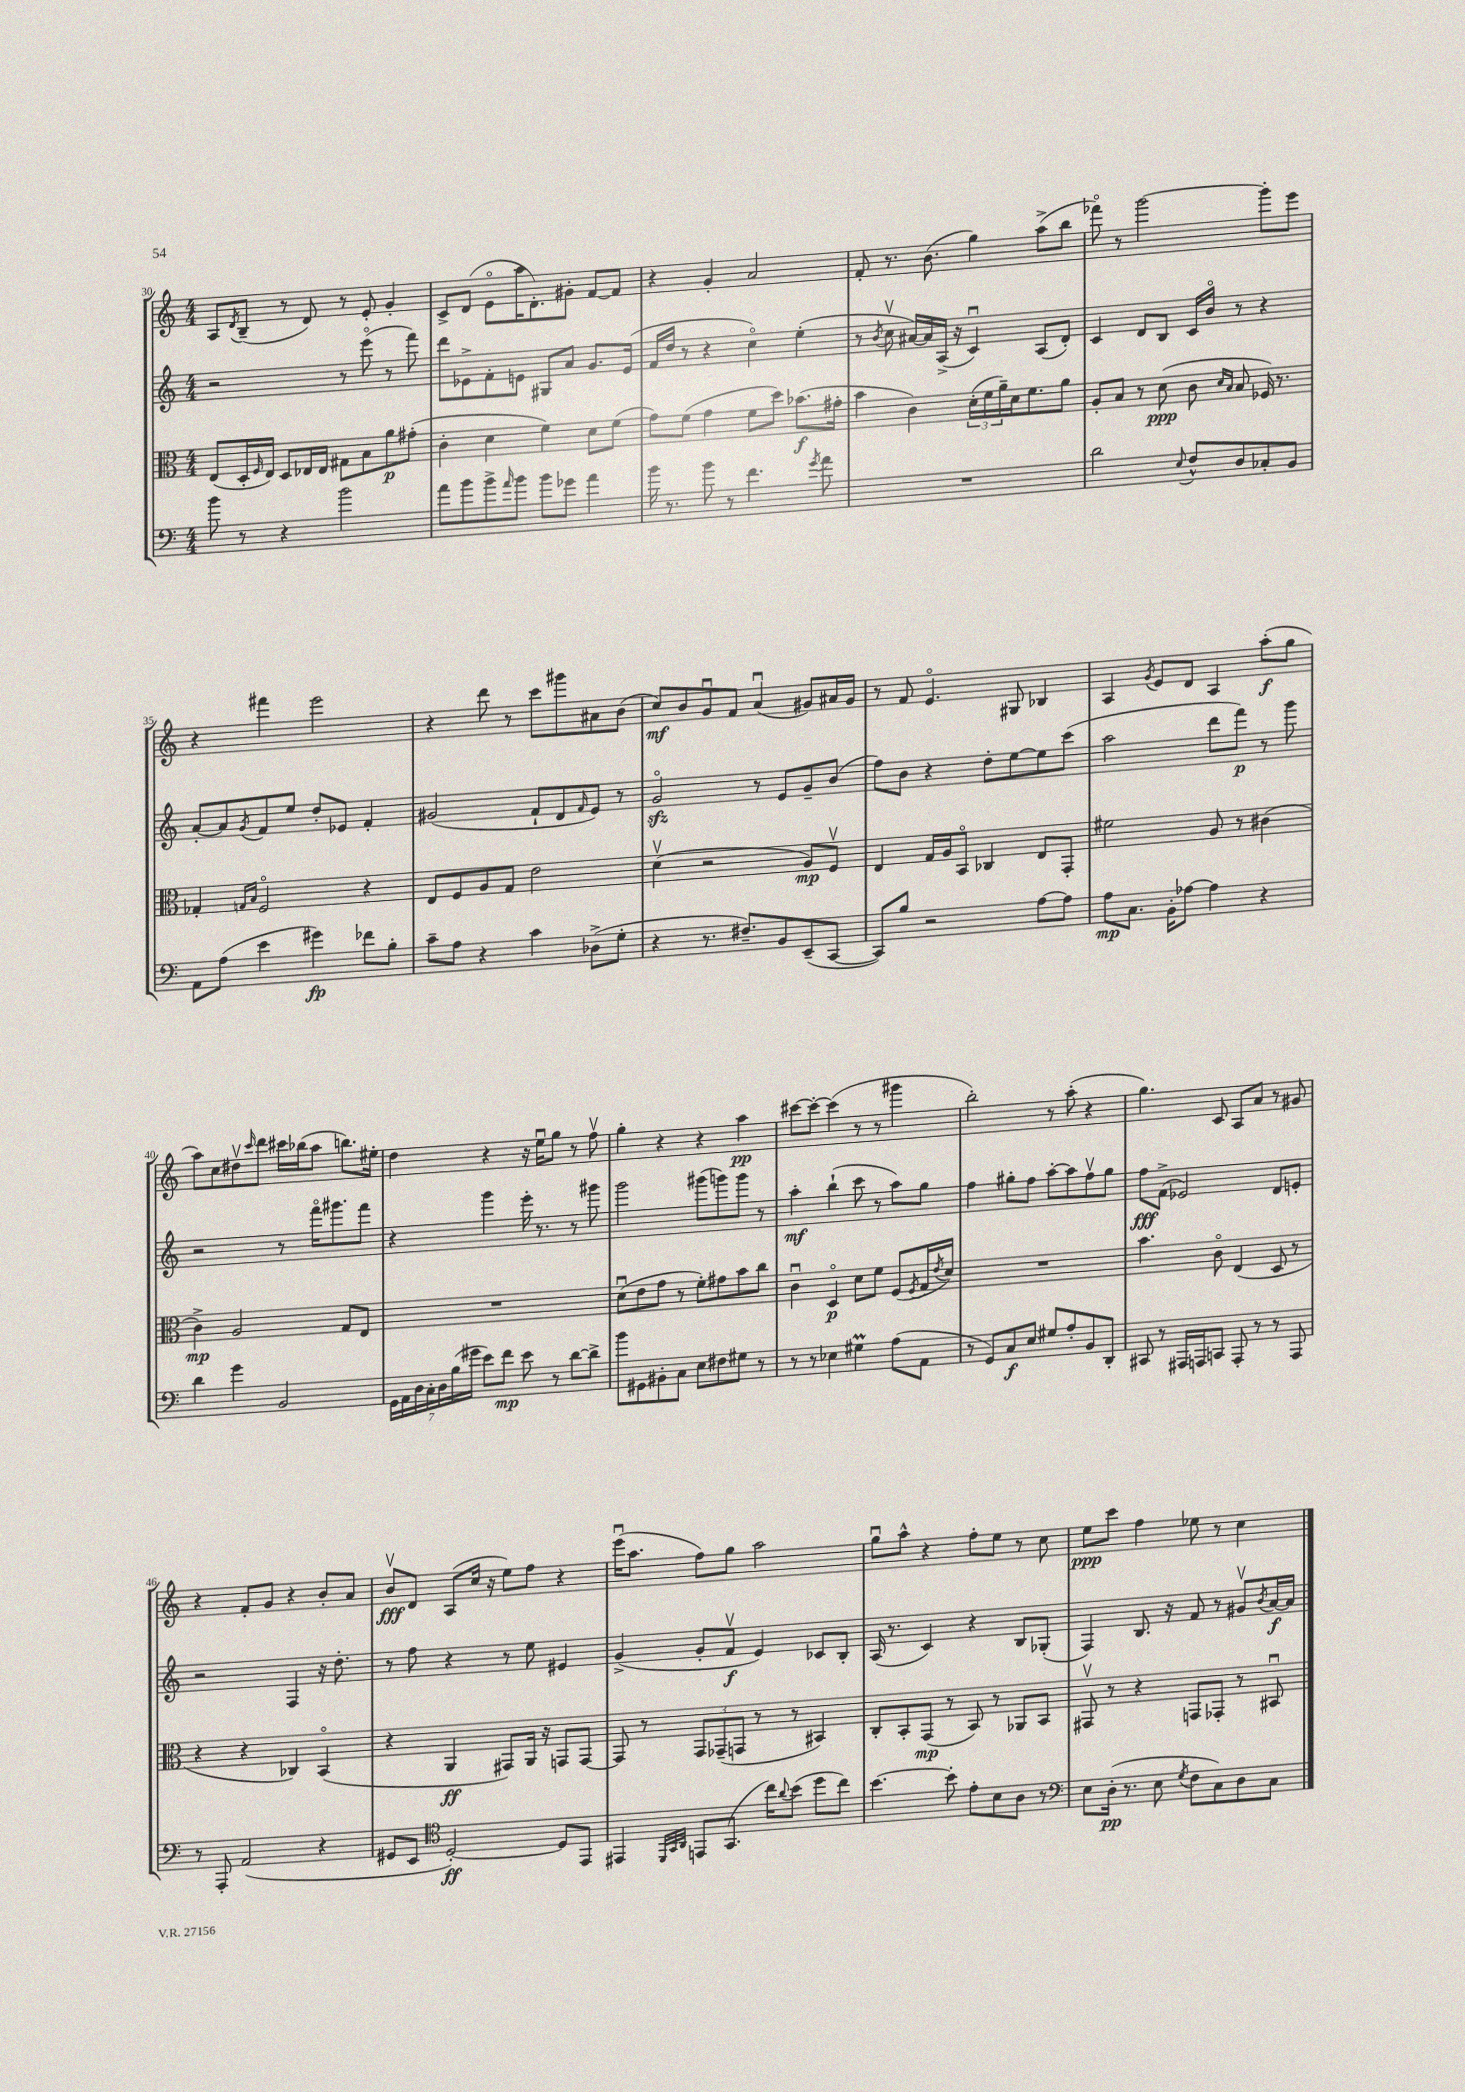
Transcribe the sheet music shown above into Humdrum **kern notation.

**kern	**dynam	**kern	**dynam	**kern	**dynam	**kern	**dynam
*part4	*part4	*part3	*part3	*part2	*part2	*part1	*part1
*staff4	*staff4	*staff3	*staff3	*staff2	*staff2	*staff1	*staff1
*clefF4	*	*clefC3	*	*clefG2	*	*clefG2	*
*k[]	*	*k[]	*	*k[]	*	*k[]	*
*M4/4	*	*M4/4	*	*M4/4	*	*M4/4	*
=30	=30	=30	=30	=30	=30	=30	=30
8b\	.	(8E/L	.	2r	.	8A/L	.
.	.	.	.	.	.	8qd/	.
8r	.	16D'/L	.	.	.	(8B~/J	.
.	.	16qqF/	.	.	.	.	.
.	.	16E/JJ)	.	.	.	.	.
4r	.	8D/L	.	.	.	8r	.
.	.	16E-X/L	.	.	.	8d/)	.
.	.	16E-/JJ	.	.	.	.	.
2b\	.	8G#X\L	.	8r	.	8r	.
.	.	8B\	.	(8eee\	.	8e'/	.
.	.	8a\	p	8r	.	4g'/	.
.	.	(8g#X'\J	.	8fff\)	.	.	.
=31	=31	=31	=31	=31	=31	=31	=31
8a\L	.	4c'\	.	8ddd\L	.	8c^/L	.
8b\	.	.	.	8e-X^\	.	(8d/J	.
8b^\	.	4d\	.	8f'\	.	8e\L	.
16qqa/	.	.	.	.	.	.	.
8b\J	.	.	.	8en\J	.	16aa\K	.
.	.	.	.	.	.	8.d'\)	.
8b\L	.	4f\)	.	8G#X/L	.	.	.
8g-X\J	.	.	.	8a/J	.	8g#X'\J	.
4a\	.	8d\L	.	8.g/L	.	[8f/L	.
.	.	(8f\J	.	.	.	8f/J]	.
.	.	.	.	(16e/Jk	.	.	.
=32	=32	=32	=32	=32	=32	=32	=32
16b\	.	8g\L)	.	16f/LL	.	4r	.
8.r	.	.	.	16dd/JJ	.	.	.
.	.	(8f\J	.	8r	.	.	.
8b\	.	4g\	.	4r	.	4g'/	.
8r	.	.	.	.	.	.	.
4.f\	.	8f\L	.	4cc\)	.	2a/	.
.	.	8dd\J)	.	.	.	.	.
.	.	(8.b-X\L	f	(4ee'\	.	.	.
8qg/	.	.	.	.	.	.	.
8a\	.	.	.	.	.	.	.
.	.	16g#X'\Jk	.	.	.	.	.
=33	=33	=33	=33	=33	=33	=33	=33
1r	.	4b\	.	8r	.	8f'/	.
.	.	.	.	8qb/	.	.	.
.	.	.	.	8ccv\	.	8.r	.
.	.	4c\)	.	[16a#X/LL)	.	.	.
.	.	.	.	16a#/]	.	(8.b\	.
.	.	.	.	(16A^/JJ	.	.	.
.	.	.	.	16r	.	.	.
.	.	(24d'\LL	.	4cu/)	.	4gg\)	.
.	.	24f\	.	.	.	.	.
.	.	24a~\)	.	.	.	.	.
.	.	16d\J	.	.	.	.	.
.	.	8.f\	.	.	.	.	.
.	.	.	.	(8A/L	.	(8aa^\L	.
.	.	8a\J	.	8d'/J)	.	8bb\J	.
=34	=34	=34	=34	=34	=34	=34	=34
2d\	.	8A'/L	.	4c/	.	8fff-X\)	.
.	.	8B/J	.	.	.	8r	.
.	.	8r	.	8d/L	.	[2ggg\	.
.	.	(8d\	ppp	8B/J	.	.	.
8qqE/	.	.	.	.	.	.	.
8F^^/L	.	8c\	.	16c/LL	.	.	.
.	.	.	.	16b/JJ	.	.	.
.	.	16qqd/LL	.	.	.	.	.
.	.	16qqB/JJ	.	.	.	.	.
8D/	.	8B/	.	8r	.	.	.
8C-X'/	.	16F-X/)	.	4r	.	8ggg'\L]	.
.	.	8.r	.	.	.	.	.
8BB/J	.	.	.	.	.	8eee\J	.
!!LO:LB:g=z
=35	=35	=35	=35	=35	=35	=35	=35
8AA\L	.	4G-X'/	.	[8a'/L	.	4r	.
(8A\J	.	.	.	8a/]	.	.	.
.	.	16qqGn/LL	.	.	.	.	.
.	.	16qqB/JJ	.	8qg/	.	.	.
4e\	.	2F/	.	8f/	.	4fff#X\	.
.	.	.	.	8ee/J	.	.	.
4g#X\)	fp	.	.	8dd'/L	.	2eee\	.
.	.	.	.	8e-X/J	.	.	.
8f-X\L	.	4r	.	4f'/	.	.	.
8B'\J	.	.	.	.	.	.	.
=36	=36	=36	=36	=36	=36	=36	=36
8c~\L	.	8E/L	.	(2g#X/	.	4r	.
8A\J	.	8F/	.	.	.	.	.
4r	.	8A/	.	.	.	8ddd\	.
.	.	8G/J	.	.	.	8r	.
4c\	.	2e\	.	8f`/L	.	8ccc\L	.
.	.	.	.	8d/	.	8ggg#X\	.
.	.	.	.	16qqf/	.	.	.
(8D-X^\L	.	.	.	8e/J)	.	8a#X\	.
8G'\J	.	.	.	8r	.	(8b\J	.
=37	=37	=37	=37	=37	=37	=37	=37
4r	.	(4dv\	.	2gzz/	.	8cc/L)	mf
.	.	.	.	.	.	8b/	.
8.r	.	2r	.	.	.	8gu/	.
.	.	.	.	.	.	8f/J	.
8.F#X~/L)	.	.	.	.	.	.	.
.	.	.	.	8r	.	(4au/	.
8BB/	.	.	.	8e/L	.	.	.
(8EE~/	.	8A/L)	mp	8g~/	.	8g#X/L)	.
[8CC/J	.	8Fv/J	.	(8b/J	.	16a#X/L	.
.	.	.	.	.	.	16g#/JJ	.
=38	=38	=38	=38	=38	=38	=38	=38
8CC/L])	.	4E/	.	8ff\L)	.	8r	.
8B/J	.	.	.	8b\J	.	8f/	.
2r	.	16G/LL	.	4r	.	4.e/	.
.	.	16A/J	.	.	.	.	.
.	.	8BB/J	.	.	.	.	.
.	.	4C-X/	.	8dd'\L	.	.	.
.	.	.	.	[8ee\	.	8G#X/	.
[8A\L	.	8E/L	.	8ee\]	.	4B-X/	.
8A\J]	.	8GG'/J	.	(8ccc\J	.	.	.
=39	=39	=39	=39	=39	=39	=39	=39
8A\L	mp	2f#X\	.	2aa\	.	4A/	.
8.C\J	.	.	.	.	.	.	.
.	.	.	.	.	.	8qg/	.
.	.	.	.	.	.	8e/L	.
16BB'\KL	.	.	.	.	.	.	.
[8A-X\J	.	.	.	.	.	8d/J	.
4A-\]	.	8A/	.	8ddd\L	.	4A/	.
.	.	8r	.	8fff\J)	p	.	.
4r	.	(4c#X\	.	8r	.	(8aa'\L	f
.	.	.	.	8ggg\	.	8gg\J	.
!!LO:LB:g=z
=40	=40	=40	=40	=40	=40	=40	=40
4d\	.	4c^\)	mp	2r	.	8aa\L)	.
.	.	.	.	.	.	8cc\	.
4g\	.	2A/	.	.	.	8dd#Xv\	.
.	.	.	.	.	.	16qqccc/	.
.	.	.	.	.	.	8ddd\J	.
2BB/	.	.	.	8r	.	16ccc#X\LL	.
.	.	.	.	.	.	(16bb-X\J	.
.	.	.	.	16fff\KL	.	8aa\J	.
.	.	.	.	8.ggg#X\	.	.	.
.	.	8G/L	.	.	.	8.bbn\L)	.
.	.	8E/J	.	8fff\J	.	.	.
.	.	.	.	.	.	16ee#X'\Jk	.
=41	=41	=41	=41	=41	=41	=41	=41
28GG\LL	.	1r	.	4r	.	4dd\	.
28AA\	.	.	.	.	.	.	.
28D\	.	.	.	.	.	.	.
28C'\	.	.	.	.	.	.	.
28D\	.	.	.	.	.	.	.
(28B\	.	.	.	.	.	.	.
28g#X\JJ	.	.	.	.	.	.	.
8e\L)	.	.	.	4ggg\	.	4r	.
8f\J	mp	.	.	.	.	.	.
8e\	.	.	.	16eee'\	.	16r	.
.	.	.	.	8.r	.	16eeu\KL	.
8r	.	.	.	.	.	8gg\J	.
[8d\L	.	.	.	8r	.	8r	.
8d^\J]	.	.	.	8ggg#X\	.	8ffv\	.
=42	=42	=42	=42	=42	=42	=42	=42
8b\L	.	(8du\L	.	2ggg\	.	4gg'\	.
8GG#X\	.	8e\	.	.	.	.	.
8BB#X'\	.	8g\J	.	.	.	4r	.
8C\J	.	8r	.	.	.	.	.
8E\L	.	8f'\L)	.	(8ggg#X\L	.	4r	.
8F#X\	.	8g#X\	.	8gggn\)	.	.	.
8G#X\J	.	8b\	.	8ggg\J	.	4aa\	pp
8r	.	8cc\J	.	8r	.	.	.
=43	=43	=43	=43	=43	=43	=43	=43
8r	.	4cu\	.	4aa'\	mf	[8ccc#X\L	.
8r	.	.	.	.	.	8ccc#'\J_	.
4E-X\	.	4D/	p	(4bb`\	.	(4ccc#\]	.
4G#Xm\	.	8d\L	.	8ccc\	.	8r	.
.	.	8f\J	.	8r	.	8r	.
(8A\L	.	(8F/L	.	8aa\L)	.	4ggg#X\	.
.	.	8qF/	.	.	.	.	.
8AA\J	.	16G/L	.	8gg\J	.	.	.
.	.	8qe/	.	.	.	.	.
.	.	16d/JJ)	.	.	.	.	.
=44	=44	=44	=44	=44	=44	=44	=44
8r	.	1r	.	4ff\	.	2bb'\)	.
8GG/L)	.	.	.	.	.	.	.
8C/	f	.	.	8gg#X'\L	.	.	.
8E/J	.	.	.	8ff\J	.	.	.
8G#X/L	.	.	.	[8aa'\L	.	8r	.
8A'/	.	.	.	8aa\]	.	(8aa'\	.
8BB/	.	.	.	8ffv\	.	4r	.
8DD'/J	.	.	.	8gg#\J	.	.	.
=45	=45	=45	=45	=45	=45	=45	=45
8CC#X/	.	4.b\	.	8ff\L	fff	4.gg\)	.
8r	.	.	.	(8f^\J	.	.	.
16AAA#X/LL	.	.	.	2e-X/)	.	.	.
16AAAn/J	.	.	.	.	.	.	.
8CCn/J	.	8c\	.	.	.	8c/	.
8AAA'/	.	(4E/	.	.	.	8A/L	.
8r	.	.	.	.	.	8a/J	.
8r	.	8D/	.	8d/L	.	8r	.
8AAA/	.	8r	.	8en'/J	.	8g#X/	.
!!LO:LB:g=z
=46	=46	=46	=46	=46	=46	=46	=46
8r	.	4r	.	2r	.	4r	.
8AAA'/	.	.	.	.	.	.	.
(2AA/	.	4r	.	.	.	8f'/L	.
.	.	.	.	.	.	8g/J	.
.	.	4C-X/)	.	4F/	.	4r	.
4r	.	(4BB/	.	16r	.	8b'/L	.
.	.	.	.	8.dd'\	.	.	.
.	.	.	.	.	.	8a/J	.
=47	=47	=47	=47	=47	=47	=47	=47
8GG#X/L	.	4r	.	8r	.	8bv/L	fff
8EE/J	.	.	.	8ff\	.	8d/J	.
*clefC4	*	*	*	*	*	*	*
[2D'/)	ff	4AA/	ff	4r	.	(8A/L	.
.	.	.	.	.	.	16cc/Jk	.
.	.	.	.	.	.	16r	.
.	.	8GG#X/L)	.	8r	.	8ee\L)	.
.	.	16AA/Jk	.	8ee\	.	8ff\J	.
.	.	16r	.	.	.	.	.
8D/L]	.	8GGn/L	.	4e#X/	.	4r	.
8EE/J	.	[8GG/J	.	.	.	.	.
=48	=48	=48	=48	=48	=48	=48	=48
4EE#X/	.	8GG/]	.	(4g^/	.	(16eeeu\KL	.
.	.	.	.	.	.	8.aa\J	.
.	.	8r	.	.	.	.	.
32qqDD/LLL	.	.	.	.	.	.	.
32qqGG/	.	.	.	.	.	.	.
32qqAA/JJJ	.	.	.	.	.	.	.
8EEn/L	.	12GG/L	.	8g'/L	.	8ff\L)	.
.	.	(12GG-X~/	.	.	.	.	.
(8.GG/J	.	.	.	8fv/J	f	8gg\J	.
.	.	12GGn/J	.	.	.	.	.
.	.	8r	.	4e/)	.	2aa\	.
16cc\KL)	.	.	.	.	.	.	.
8qqa/	.	.	.	.	.	.	.
(8b\J	.	8r	.	.	.	.	.
8dd\L	.	4BB#X/)	.	8c-X/L	.	.	.
8cc\J)	.	.	.	8B'/J	.	.	.
=49	=49	=49	=49	=49	=49	=49	=49
[4.b\	.	8C'/L	.	(16A/	.	8ggu\L	.
.	.	.	.	8.r	.	.	.
.	.	8BB'/	.	.	.	8aa^^\J	.
.	.	(8GG/J	mp	4c/)	.	4r	.
8b'\]	.	8r	.	.	.	.	.
8e'\L	.	8BB/)	.	4r	.	8ff'\L	.
8B\	.	8r	.	.	.	8ee\J	.
8A\J	.	8AA-X/L	.	8B/L	.	8r	.
8r	.	8BB/J	.	(8G-X'/J	.	8cc\	.
=50	=50	=50	=50	=50	=50	=50	=50
*clefF4	*	*	*	*	*	*	*
8E\L	.	8GG#Xv/	.	4F/)	.	8ee\L	ppp
(16D'\Jk	pp	8r	.	.	.	8ccc\J	.
8.r	.	.	.	.	.	.	.
.	.	4r	.	8.B/	.	4ff\	.
8E\	.	.	.	.	.	.	.
.	.	.	.	16r	.	.	.
8qG/	.	.	.	.	.	.	.
8F\L	.	8GGn/L	.	8f/	.	8ee-X\	.
8C\)	.	8GG-X'/J	.	8r	.	8r	.
8D\	.	8r	.	8g#Xv/L	.	4cc\	.
.	.	.	.	8qb/	.	.	.
8C\J	.	8BB#Xu/	.	[16a/L	f	.	.
.	.	.	.	16a/JJ]	.	.	.
==	==	==	==	==	==	==	==
*-	*-	*-	*-	*-	*-	*-	*-
